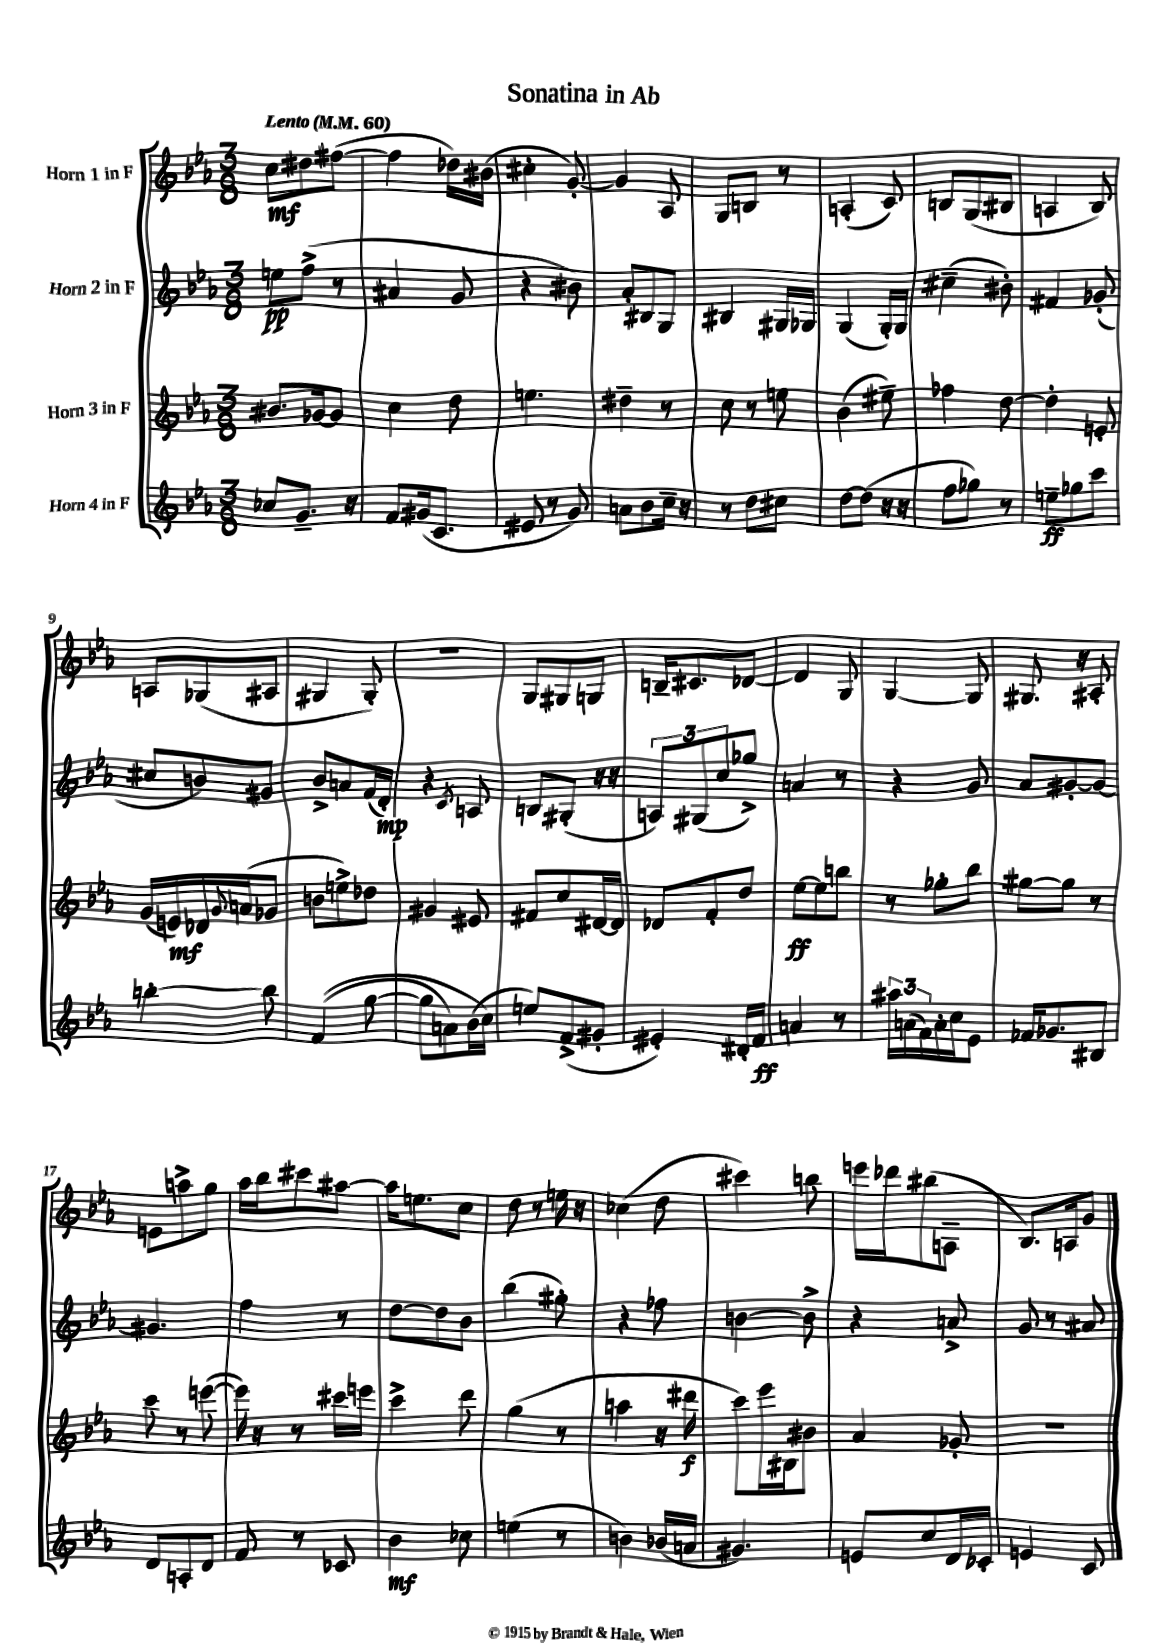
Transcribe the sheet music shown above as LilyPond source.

\header { title = "Sonatina in Ab" }
<<
\new StaffGroup <<
\new Staff = "s0" \with { instrumentName = "Horn 1 in F" } {
    \clef treble \key ees \major \numericTimeSignature \time 3/8 \tempo "Lento" 4 = 60
    c''8\mf dis''8 fis''8~( |
    fis''4 des''16) bis'16( |
    cis''4-. g'8~-.) |
    g'4 aes8 |
    g8 b8 r8 |
    a4-.( c'8) |
    b8 g8( bis8 |
    a4 bes8) |
    a8 ges8( ais8 |
    gis4 gis8-.) |
    R4. |
    g8 gis8 g8 |
    b16-- cis'8. des'8~ |
    des'4 g8 |
    g4~ g8 |
    gis8. r16 ais8-. |
    e'8 a''8-> g''8 |
    aes''16 bes''16 cis'''8 ais''8~ |
    ais''16 e''8. c''8 |
    d''8 r8 e''16 r16 |
    ces''4( d''8 |
    cis'''4) b''8 |
    e'''16 des'''16 bis''8( a8-- |
    bes8.) a16 g'8 \bar "|." |
}
\new Staff = "s1" \with { instrumentName = "Horn 2 in F" } {
    \clef treble \key ees \major \numericTimeSignature \time 3/8
    e''8\pp f''8->( r8 |
    ais'4 g'8 |
    r4 bis'8) |
    aes'8-. bis8 g8 |
    bis4 gis16 ges16 |
    g4( g16-.) g16 |
    cis''4--( bis'8-.) |
    fis'4 ges'8-.( |
    cis''8 b'8) gis'8 |
    bes'8-> a'8 f'16( d'16-.\mp) |
    r4 \acciaccatura { c'8 } a8 |
    b8 gis8-.( r16 r16 |
    \tuplet 3/2 { a8) gis8( c''8 } ges''8->) |
    a'4 r8 |
    r4 g'8 |
    aes'8 gis'8~-. gis'8~ |
    gis'4. |
    f''4 r8 |
    d''8~ d''8 bes'8 |
    bes''4( gis''8-.) |
    r4 fes''8 |
    b'4~ b'8-> |
    r4 a'8-> |
    g'8 r8 ais'8 \bar "|." |
}
\new Staff = "s2" \with { instrumentName = "Horn 3 in F" } {
    \clef treble \key ees \major \numericTimeSignature \time 3/8
    bis'8. ges'16~ ges'8 |
    c''4 d''8 |
    e''4. |
    dis''4-- r8 |
    c''8 r8 e''8 |
    bes'4( eis''8--) |
    fes''4 d''8~ |
    d''4-. e'8-. |
    g'16( e'16\mf) des'16 \appoggiatura { g'8 } a'16( ges'8 |
    b'8 e''8->) des''8 |
    gis'4 eis'8 |
    fis'8 c''8 dis'16~ dis'16 |
    des'8 f'8-. d''8 |
    ees''8~\ff ees''8 b''8 |
    r8 ges''8-. bes''8 |
    gis''8~ gis''8 r8 |
    c'''8 r8 e'''8~( |
    e'''16) r16 r8 cis'''16 e'''16 |
    c'''4-> d'''8 |
    g''4( r8 |
    a''4 r16 dis'''16\f |
    c'''8) ees'''16 bis16 bis'8 |
    aes'4 ges'8-. |
    R4. \bar "|." |
}
\new Staff = "s3" \with { instrumentName = "Horn 4 in F" } {
    \clef treble \key ees \major \numericTimeSignature \time 3/8
    ces''8 g'8.-- r16 |
    f'8 gis'16( c'8. |
    eis'8 r8 g'8) |
    a'8 bes'8 c''16-- r16 |
    r8 d''8 cis''8 |
    d''8~ d''8( r16 r16 |
    f''8 ges''8) r8 |
    e''8--\ff ges''8 c'''8 |
    b''4~-. b''8 |
    f'4(\( g''8~ |
    g''8 a'8) bes'16( c''16\) |
    e''8) f'8->( gis'8-. |
    eis'4-.) dis'16-. f'16\ff |
    a'4 r8 |
    \tuplet 3/2 { ais''16 a'16( f'16) } a'16-. c''16 ees'8 |
    fes'16 ges'8. bis8 |
    d'8 a8-. d'8 |
    f'8 r8 ces'8 |
    bes'4\mf ces''8 |
    e''4( r8 |
    b'4) bes'16( a'16 |
    gis'4.) |
    e'8 c''8 d'16 ces'16-. |
    e'4 c'8 \bar "|." |
}
>>
>>
